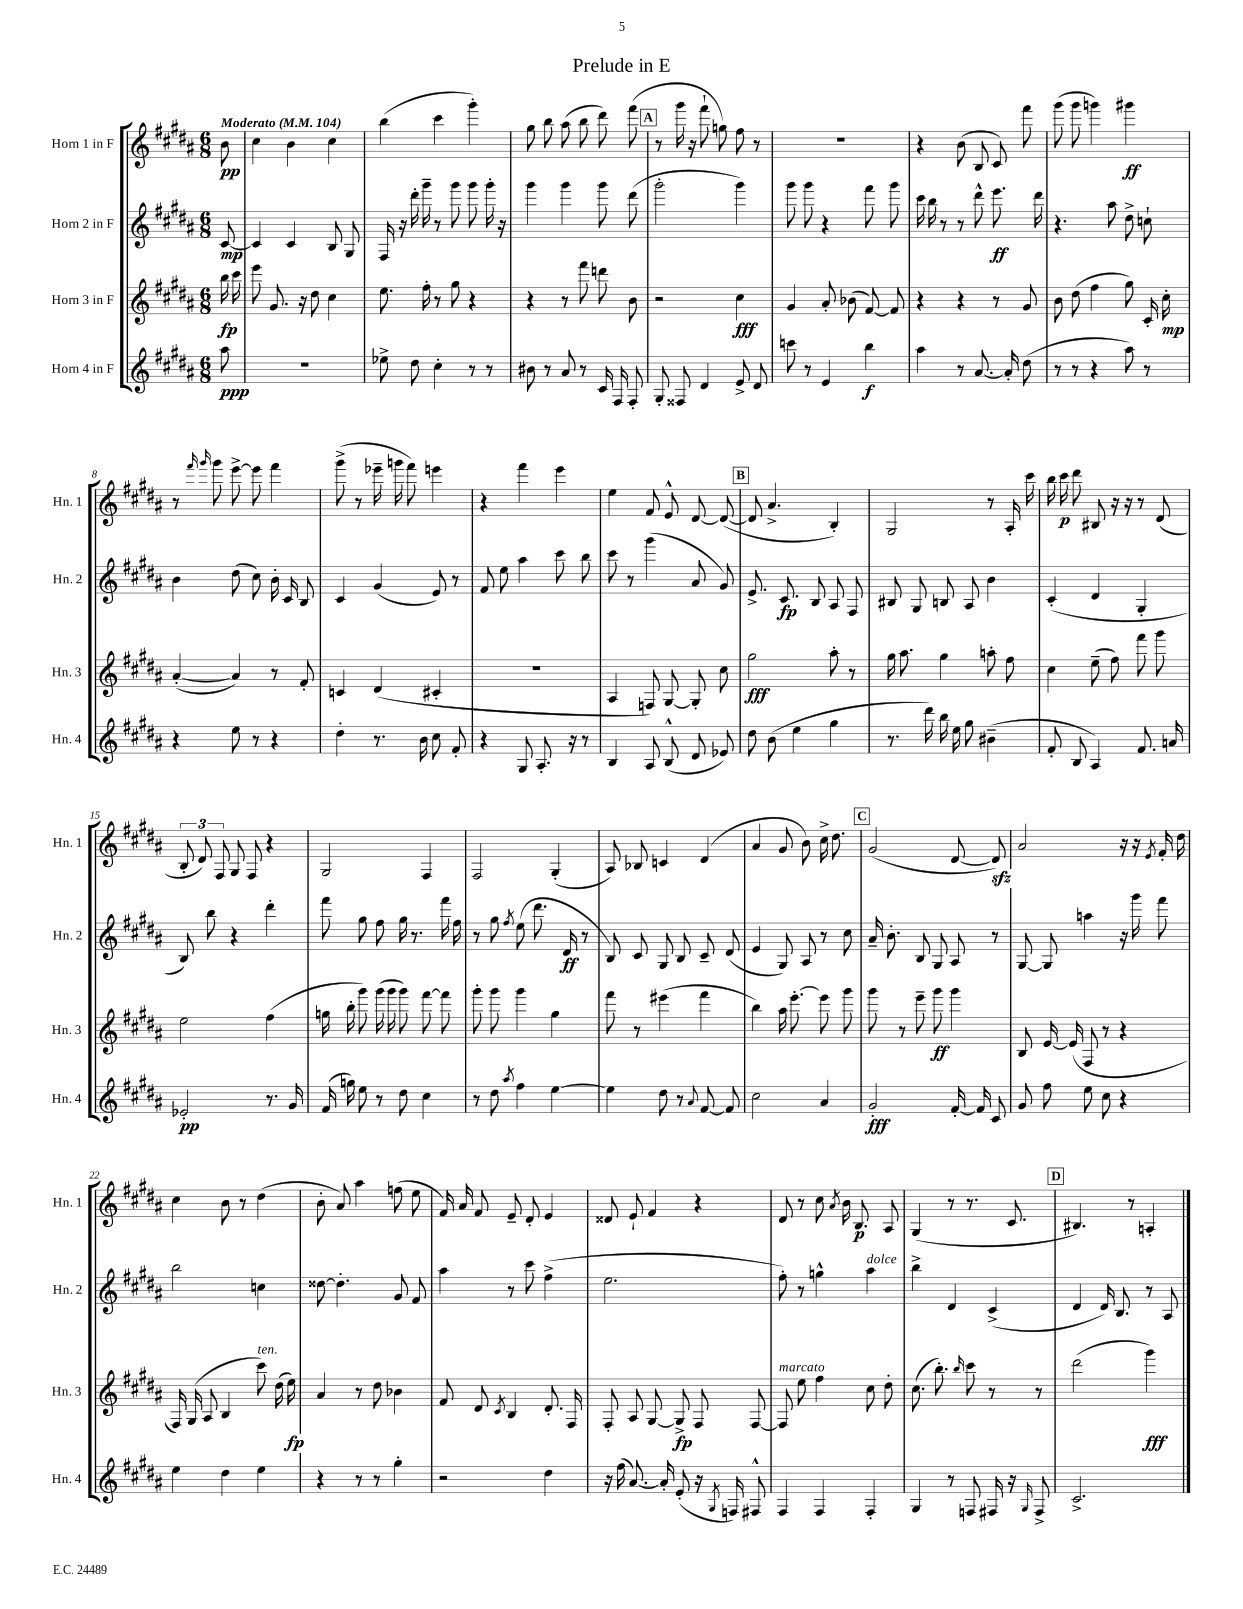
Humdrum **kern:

**kern	**kern	**kern	**kern
*staff4	*staff3	*staff2	*staff1
*clefG2	*clefG2	*clefG2	*clefG2
*k[f#c#g#d#a#]	*k[f#c#g#d#a#]	*k[f#c#g#d#a#]	*k[f#c#g#d#a#]
*M6/8	*M6/8	*M6/8	*M6/8
*MM104	*MM104	*MM104	*MM104
8aa#	16bb	[8c#	8b
.	16ccc#	.	.
=	=	=	=
2.r	8eee	4c#]	4cc#
.	8.g#	.	.
.	.	4c#	4b
.	16r	.	.
.	8dd#	.	.
.	4cc#	8B	4cc#
.	.	8G#	.
=	=	=	=
8ee-^	8.ee	16F#	(4bb
.	.	16r	.
8dd#	.	16ddd#'	.
.	16ff#'	16ggg#~	.
4cc#'	8r	8r	4ccc#
.	8gg#	8ggg#	.
8r	4r	8ggg#	4ggg#')
8r	.	16ggg#'	.
.	.	16r	.
=	=	=	=
8b#	4r	4ggg#	8gg#
8r	.	.	8bb
8a#	8r	4ggg#	(8aa#
8r	8fff#	.	8bb
16c#	8ddd	8ggg#	8ddd#)
16F#	.	.	.
8F#'	8b	(8ddd#	(8fff#
=	=	=	=
8G#'	2r	2ggg#'	8r
8F##	.	.	16ggg#
.	.	.	16r
4d#	.	.	8fff#`
.	.	.	8gg)
8e^	4cc#	4ggg#)	8ff#
8d#	.	.	8r
=	=	=	=
8ccc	4g#	8ggg#	2.r
8r	.	8ggg#	.
4e	8a#'	4r	.
.	(8b-	.	.
4bb	[8f#)	8fff#	.
.	8f#]	8ggg#	.
=	=	=	=
4aa#	4r	16ccc#	4r
.	.	16bb	.
.	.	8r	.
8r	4r	8r	(8b
[8.a#	.	8ddd#^^	8B
.	8r	8.eee	8c#)
16a#']	.	.	.
(8dd#	8g#	.	8fff#
.	.	16ddd#	.
=	=	=	=
8r	8b	4.r	(8ggg#
8r	(8dd#	.	8ggg#
4r	4ff#	.	4ggg)
.	.	8aa#	.
8aa#)	8gg#)	8dd#^	4ggg#
8r	16c#'	8cc`	.
.	16cc#'	.	.
=	=	=	=
4r	([4a#'	4b	8r
.	.	.	16qqfff#
.	.	.	16qqggg#
.	.	.	8ggg#
8ee	4a#])	(8dd#	[8eee^
8r	.	8cc#)	8eee]
4r	8r	16b'	4fff#
.	.	16c#	.
.	8f#'	8B	.
=	=	=	=
4dd#'	4c	4c#	(8ggg#^
.	.	.	8r
8.r	(4d#	(4g#	16eee-~
.	.	.	16ggg
.	.	.	8fff#)
16b	.	.	.
8cc#	4c#'	8e)	4eee
8f#'	.	8r	.
=	=	=	=
4r	2.r	8f#	4r
.	.	8ee	.
8G#	.	4aa#	4fff#
8.A#'	.	.	.
.	.	8ccc#	4eee
16r	.	.	.
8r	.	8bb	.
=	=	=	=
4B	4A#	8ccc#	4ee
.	.	8r	.
8A#	8F)	(4ggg#	8f#
(8B^^	[8G#	.	8e^^
8d#	8G#']	8a#	[8d#
8e-)	8cc#	8g#)	(8d#_
=	=	=	=
8dd#	2gg#	8.e^	8d#]
(8b	.	.	4.a#^
.	.	8.c#	.
4ee	.	.	.
.	.	8B	.
4gg#	8aa#'	8A#	4B')
.	8r	8F#	.
=	=	=	=
8.r	16gg#	8B#	2G#
.	8.aa#	.	.
.	.	8G#	.
16ddd#)	.	.	.
16bb	4gg#	8B	.
16ee	.	.	.
8gg#	.	8A#	.
(4b#~	8aa'	4b	8r
.	8ff#	.	16A#'
.	.	.	16ccc#
=	=	=	=
8f#'	4cc#	(4c#'	16bb
.	.	.	16ccc#
8B	.	.	8ddd#
4A#)	(8ee~	4d#	8B#
.	8ff#)	.	16r
.	.	.	16r
8.f#	8fff#	4G#'	8r
.	8ggg#	.	(8d#
16a	.	.	.
=	=	=	=
2e-'	2ee	8B)	12B'
.	.	.	12d#)
.	.	8bb	.
.	.	.	12F#
.	.	4r	8G#
.	.	.	8F#
8.r	(4ff#	4ddd#'	4r
16g#	.	.	.
=	=	=	=
(16f#	16gg	8fff#	2G#
16gg)	16bb'	.	.
8ee	8ggg#)	8gg#	.
8r	(16ggg#	8ff#	.
.	16ggg#	.	.
8dd#	8ggg#)	16gg#	.
.	.	8.r	.
4cc#	[8fff#	.	4F#
.	8fff#]	16fff#	.
.	.	16ff#	.
=	=	=	=
8r	8ggg#'	8r	2F#
8dd#	8ggg#	8gg#	.
8qaa#	.	8qff#	.
4ff#	4ggg#	(8ee	.
.	.	8.ddd#	.
[4ee	4gg#	.	(4G#'
.	.	16d#	.
.	.	8r	.
=	=	=	=
4ee]	8fff#	8B)	8A#)
.	8r	8c#	8B-
8dd#	(4eee#	8G#	4c
8r	.	8B	.
8qqa#	.	.	.
[8f#	4fff#	8c#~	(4d#
8f#]	.	(8d#	.
=	=	=	=
2cc#	4bb)	4e	4a#
.	16aa#	8G#)	8g#
.	[8.eee'	.	.
.	.	8A#	8b)
4a#	8eee]	8r	16cc#^
.	.	.	8.dd#
.	8ggg#	8cc#	.
=	=	=	=
2g#'	8ggg#	16a#~	(2g#
.	.	8.b'	.
.	8r	.	.
.	8eee~	8B	.
.	8ggg#	8G#	.
[16f#'	4ggg#	8A#	[8d#
16f#]	.	.	.
8c#	.	8r	8d#])
=	=	=	=
8g#	8B	[8G#	2a#
8ff#	[16e	8G#]	.
.	(16e]	.	.
8ee	8F#	4aa	.
8cc#	8r	.	.
4r	4r	16r	16r
.	.	16ggg#	16r
.	.	.	8qe
.	.	8fff#	16f#'
.	.	.	16dd#
=	=	=	=
4ee	16F#)	2bb	4cc#
.	(16G#	.	.
.	8A#	.	.
4dd#	4B	.	8b
.	.	.	8r
4ee	8ccc#)	4cc	(4dd#
.	(16dd#	.	.
.	16ee)	.	.
=	=	=	=
4r	4a#	[8dd##	8b'
.	.	4.dd##']	8a#)
8r	8r	.	4aa#
8r	8dd#	.	.
4gg#'	4b-	8g#	(8ff
.	.	8f#	8ee
=	=	=	=
2r	8f#	4aa#	16f#)
.	.	.	16a#
.	8d#	.	8f#
.	8qc#	.	.
.	4B	8r	8e~
.	.	8ccc#	8d#'
4dd#	8.d#'	(4ff#^	4e
.	16F#	.	.
=	=	=	=
16r	8F#'	2.ee	8d##
(16ff#	.	.	.
[8.a#)	8A#	.	8e`
.	[8G#	.	4f#
16a#']	.	.	.
(8e'	8G#^]	.	.
16r	8F#	.	4r
8qG#	.	.	.
16F)	.	.	.
8F#^^	[8F#	.	.
=	=	=	=
4F#	8F#]	8ff#')	8d#
.	8ee	8r	8r
4F#	4ff#	4gg^^	8cc#
.	.	.	8qa#
.	.	.	16b
.	.	.	8.B
4F#'	8cc#	4aa#	.
.	8dd#'	.	8A#
=	=	=	=
4G#	(8.cc#	4bb^	(4G#
.	8.bb')	.	.
8r	.	4d#	8r
.	16qqbb	.	.
8F	8ccc#	.	8.r
16F#	8r	(4c#^	.
16r	.	.	8.c#
16qqG#	.	.	.
8F#^	8r	.	.
=	=	=	=
2.c#^	(2ddd#	4d#	4.B#)
.	.	16d#)	.
.	.	8.B	.
.	.	.	8r
.	4ggg#)	8r	4A'
.	.	8A#	.
==	==	==	==
*-	*-	*-	*-
